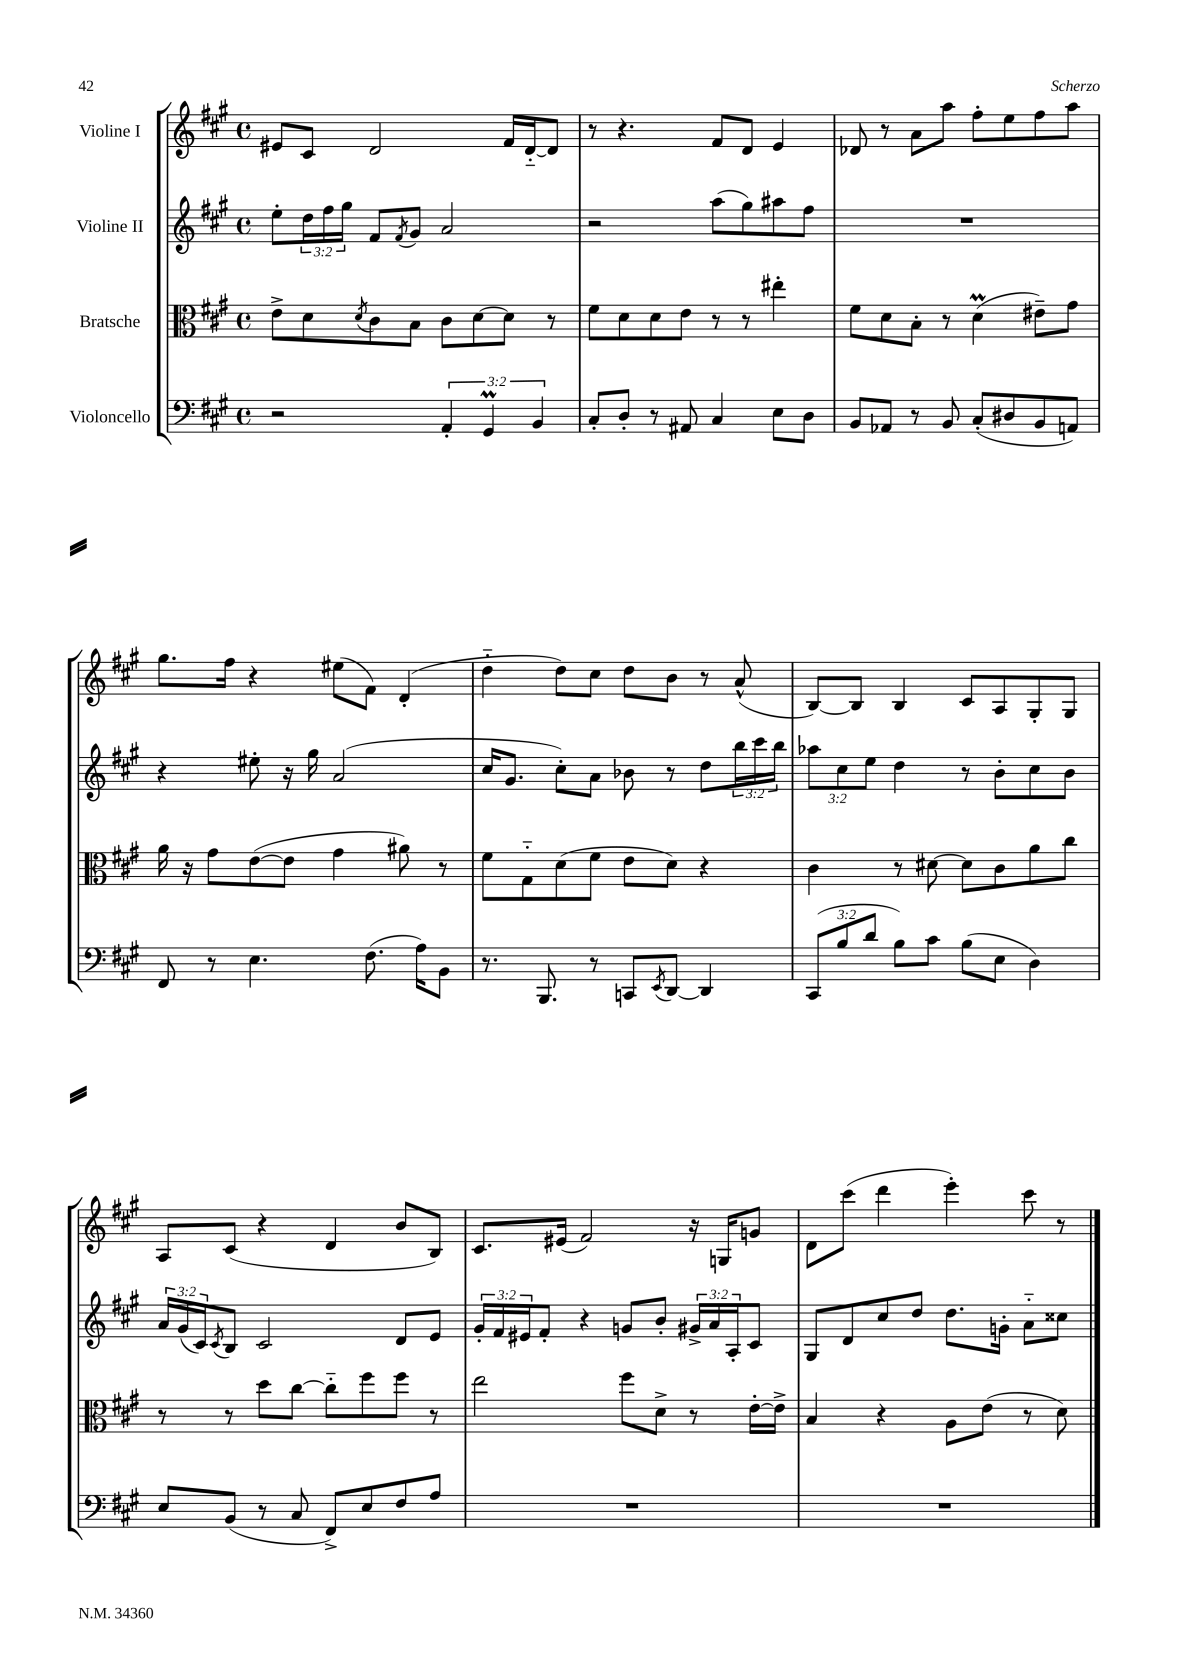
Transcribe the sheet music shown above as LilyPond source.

<<
\new StaffGroup <<
\new Staff = "s0" \with { instrumentName = "Violine I" } {
    \clef treble \key a \major \defaultTimeSignature \time 4/4
    eis'8 cis'8 d'2 fis'16 d'16~-_ d'8 |
    r8 r4. fis'8 d'8 e'4 |
    des'8 r8 a'8 a''8 fis''8-. e''8 fis''8 a''8 |
    gis''8. fis''16 r4 eis''8( fis'8) d'4-.( |
    d''4-_ d''8) cis''8 d''8 b'8 r8 a'8-^( |
    b8~) b8 b4 cis'8 a8 gis8-. gis8 |
    a8 cis'8( r4 d'4 b'8 b8) |
    cis'8. eis'16( fis'2) r16 g16 g'8 |
    d'8 cis'''8( d'''4 e'''4-.) cis'''8 r8 \bar "|." |
}
\new Staff = "s1" \with { instrumentName = "Violine II" } {
    \clef treble \key a \major \defaultTimeSignature \time 4/4 \override Staff.TupletNumber.text = #tuplet-number::calc-fraction-text
    e''8-. \tuplet 3/2 { d''16 fis''16 gis''16 } fis'8 \acciaccatura { fis'8 } gis'8 a'2 |
    r2 a''8( gis''8) ais''8 fis''8 |
    R1 |
    r4 eis''8-. r16 gis''16 a'2( |
    cis''16 gis'8. cis''8-.) a'8 bes'8 r8 d''8 \tuplet 3/2 { b''16 cis'''16 b''16 } |
    \tuplet 3/2 { aes''8 cis''8 e''8 } d''4 r8 b'8-. cis''8 b'8 |
    \tuplet 3/2 { a'16 gis'16( cis'16) } \acciaccatura { cis'8 } b8 cis'2 d'8 e'8 |
    \tuplet 3/2 { gis'16-. fis'16 eis'16 } fis'8-. r4 g'8 b'8-. \tuplet 3/2 { gis'16-> a'16 a16-. } cis'8 |
    gis8 d'8 cis''8 d''8 d''8. g'16-. a'8-_ cisis''8 \bar "|." |
}
\new Staff = "s2" \with { instrumentName = "Bratsche" } {
    \clef alto \key a \major \defaultTimeSignature \time 4/4
    e'8-> d'8 \acciaccatura { d'8 } cis'8 b8 cis'8 d'8~ d'8 r8 |
    fis'8 d'8 d'8 e'8 r8 r8 eis''4-. |
    fis'8 d'8 b8-. r8 d'4\prall( eis'8--) gis'8 |
    a'16 r16 gis'8 e'8~( e'8 gis'4 ais'8) r8 |
    fis'8 gis8-_ d'8( fis'8 e'8 d'8) r4 |
    cis'4 r8 dis'8~ dis'8 cis'8 a'8 cis''8 |
    r8 r8 d''8 cis''8~ cis''8-_ fis''8 fis''8 r8 |
    e''2 fis''8 d'8-> r8 e'16~-. e'16-> |
    b4 r4 a8 e'8( r8 d'8) \bar "|." |
}
\new Staff = "s3" \with { instrumentName = "Violoncello" } {
    \clef bass \key a \major \defaultTimeSignature \time 4/4 \override Staff.TupletNumber.text = #tuplet-number::calc-fraction-text
    r2 \tuplet 3/2 { a,4-. gis,4\prall b,4 } |
    cis8-. d8-. r8 ais,8 cis4 e8 d8 |
    b,8 aes,8 r8 b,8 cis8-.( dis8 b,8 a,8) |
    fis,8 r8 e4. fis8.( a16) b,8 |
    r8. b,,8. r8 c,8 \acciaccatura { e,8 } d,8~ d,4 |
    \tuplet 3/2 { cis,8( b8 d'8 } b8) cis'8 b8( e8 d4) |
    e8 b,8( r8 cis8 fis,8->) e8 fis8 a8 |
    R1 |
    R1 \bar "|." |
}
>>
>>
\layout { \context { \Score \remove "Bar_number_engraver" } }
